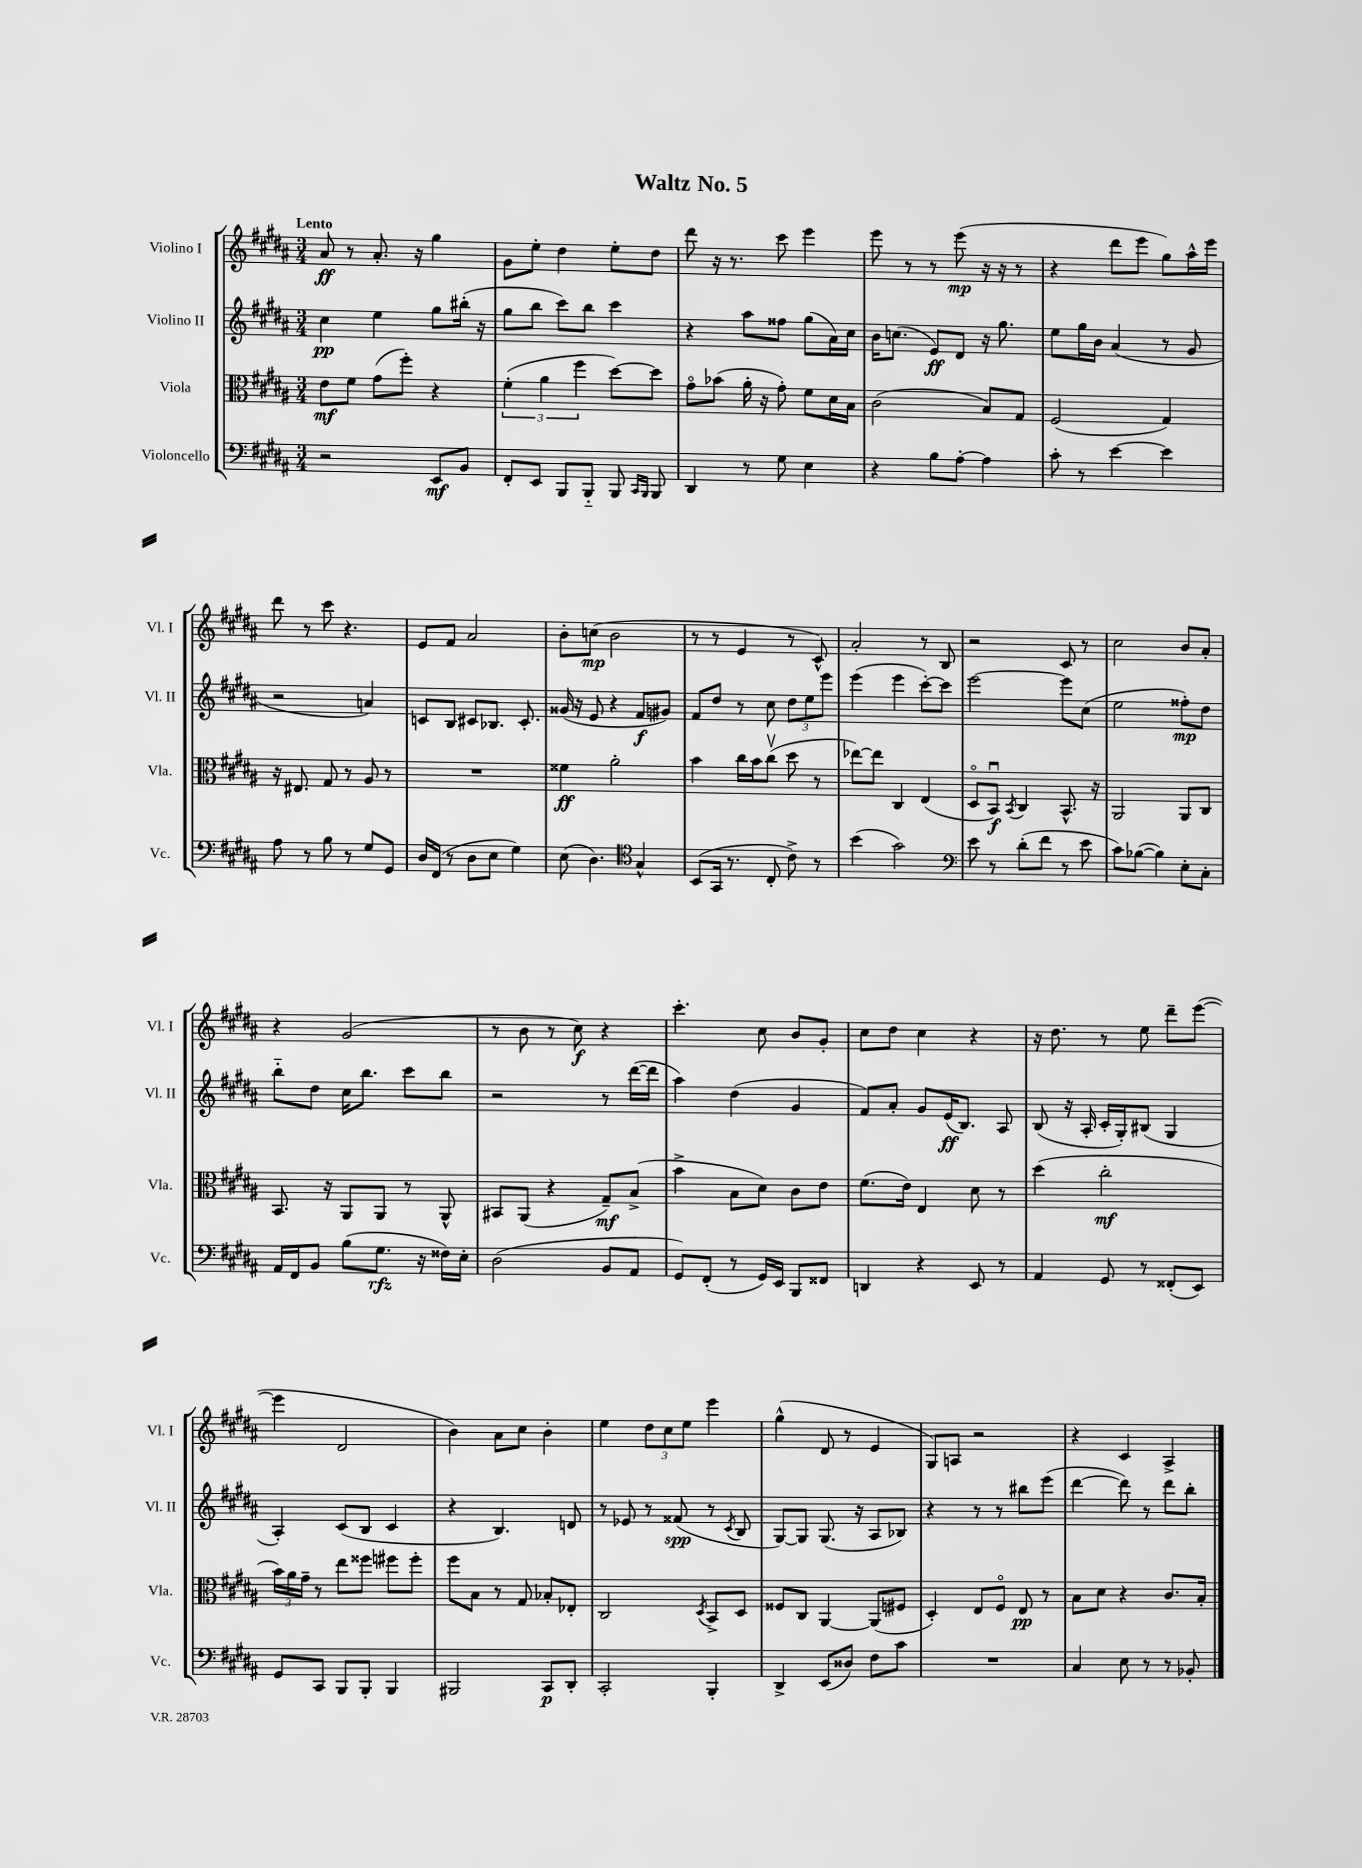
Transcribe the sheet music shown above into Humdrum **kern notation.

**kern	**dynam	**kern	**dynam	**kern	**dynam	**kern	**dynam
*part4	*part4	*part3	*part3	*part2	*part2	*part1	*part1
*staff4	*staff4	*staff3	*staff3	*staff2	*staff2	*staff1	*staff1
*I"Violoncello	*	*I"Viola	*	*I"Violino II	*	*I"Violino I	*
*I'Vc.	*	*I'Vla.	*	*I'Vl. II	*	*I'Vl. I	*
*clefF4	*	*clefC3	*	*clefG2	*	*clefG2	*
*k[f#c#g#d#a#]	*	*k[f#c#g#d#a#]	*	*k[f#c#g#d#a#]	*	*k[f#c#g#d#a#]	*
*M3/4	*	*M3/4	*	*M3/4	*	*M3/4	*
=1	=1	=1	=1	=1	=1	=1	=1
!	!	!	!	!	!	!LO:TX:a:B:t=Lento	!
2r	.	8e\L	mf	4cc#\	pp	8a#/	ff
.	.	8f#\J	.	.	.	8r	.
.	.	(8g#\L	.	4ee\	.	8.a#'/	.
.	.	8ff#'\J)	.	.	.	.	.
.	.	.	.	.	.	16r	.
8EE/L	mf	4r	.	8gg#\L	.	4gg#\	.
8BB/J	.	.	.	(16bb#X'\Jk	.	.	.
.	.	.	.	16r	.	.	.
=2	=2	=2	=2	=2	=2	=2	=2
8FF#'/L	.	(6f#'\	.	8gg#\L	.	8g#\L	.
8EE/J	.	.	.	8bb\J	.	8ee'\J	.
.	.	6a#\	.	.	.	.	.
8BBB/L	.	.	.	8ccc#\L)	.	4dd#\	.
.	.	6ff#\	.	.	.	.	.
8BBB/J	.	.	.	8bb\J	.	.	.
8BBB/	.	[8dd#\L)	.	4ccc#\	.	8ee'\L	.
16qqCC#/LL	.	.	.	.	.	.	.
16qqBBB/JJ	.	.	.	.	.	.	.
8BBB/	.	8dd#\J]	.	.	.	8dd#\J	.
=3	=3	=3	=3	=3	=3	=3	=3
4DD#/	.	8g#\L	.	4r	.	8ddd#\	.
.	.	(8b-X\J	.	.	.	16r	.
.	.	.	.	.	.	8.r	.
8r	.	16a#'\	.	8aa#\L	.	.	.
.	.	16r	.	.	.	.	.
8G#\	.	8g#'\)	.	8ff##X\J	.	8ccc#\	.
4E\	.	8f#\L	.	(8gg#\L	.	4eee\	.
.	.	16d#\L	.	16a#\L)	.	.	.
.	.	16B\JJ	.	16cc#\JJ	.	.	.
=4	=4	=4	=4	=4	=4	=4	=4
4r	.	(2c#\	.	16b\KL	.	8eee\	.
.	.	.	.	(8.ccn\J	.	.	.
.	.	.	.	.	.	8r	.
8B\L	.	.	.	8e/L)	ff	8r	.
[8A#'\J	.	.	.	8d#/J	.	(8eee\	mp
4A#\]	.	8B/L)	.	16r	.	16r	.
.	.	.	.	8.gg#\	.	16r	.
.	.	8G#/J	.	.	.	8r	.
=5	=5	=5	=5	=5	=5	=5	=5
8c#'\	.	(2F#/	.	8ee\L	.	4r	.
8r	.	.	.	16gg#\L	.	.	.
.	.	.	.	16b\JJ	.	.	.
[4e\	.	.	.	(4a#/	.	8ddd#\L	.
.	.	.	.	.	.	8eee\J	.
4e\]	.	4G#/)	.	8r	.	8gg#\L)	.
.	.	.	.	8g#/	.	16aa#^^\L	.
.	.	.	.	.	.	16eee\JJ	.
!!LO:LB:g=z
=6	=6	=6	=6	=6	=6	=6	=6
8A#\	.	16r	.	2r	.	8ddd#\	.
.	.	8.E#X/	.	.	.	.	.
8r	.	.	.	.	.	8r	.
8B\	.	8G#/	.	.	.	8ccc#\	.
8r	.	8r	.	.	.	4.r	.
8G#/L	.	8A#/	.	4an/)	.	.	.
8GG#/J	.	8r	.	.	.	.	.
=7	=7	=7	=7	=7	=7	=7	=7
16D#/LL	.	2.r	.	8cn/L	.	8e/L	.
(16FF#/JJ	.	.	.	.	.	.	.
8r	.	.	.	8B/J	.	8f#/J	.
8D#\L	.	.	.	8c#X/L	.	2a#/	.
8E\J	.	.	.	8.B-X/J	.	.	.
4G#\)	.	.	.	.	.	.	.
.	.	.	.	8.c#'/	.	.	.
=8	=8	=8	=8	=8	=8	=8	=8
(8E\	.	4f##X\	ff	(16g##X/	.	8b'\L	.
.	.	.	.	16r	.	.	.
4.D#\)	.	.	.	8e/	.	(8ccn\J	mp
.	.	2a#'\	.	4r	.	2b\	.
*clefC4	*	*	*	*	*	*	*
4G#^^/	.	.	.	8f#/L	f	.	.
.	.	.	.	8g#X/J)	.	.	.
=9	=9	=9	=9	=9	=9	=9	=9
(8BB/L	.	4b\	.	8f#/L	.	8r	.
16GG#/Jk	.	.	.	8dd#/J	.	8r	.
8.r	.	.	.	.	.	.	.
.	.	16cc#\LL	.	8r	.	4e/	.
.	.	16b\J	.	.	.	.	.
8C#'/	.	(8cc#v\J	.	8cc#\	.	.	.
8c#^\)	.	8dd#\	.	12dd#\L	.	8r	.
.	.	.	.	12ee\	.	.	.
8r	.	8r	.	.	.	8c#^^/)	.
.	.	.	.	12eee\J	.	.	.
=10	=10	=10	=10	=10	=10	=10	=10
(4b\	.	[8ee-X\L)	.	(4eee\	.	2a#'/	.
.	.	8ee-\J]	.	.	.	.	.
2g#\)	.	4C#/	.	4eee\	.	.	.
.	.	(4E/	.	[8ccc#'\L)	.	8r	.
.	.	.	.	8ccc#\J]	.	8B/	.
=11	=11	=11	=11	=11	=11	=11	=11
*clefF4	*	*	*	*	*	*	*
8e\	.	8D#/L	.	[2eee\	.	2r	.
8r	.	8BBu/J)	f	.	.	.	.
.	.	8qBB/	.	.	.	.	.
(8d#'\L	.	4C#/	.	.	.	.	.
8f#\J	.	.	.	.	.	.	.
8r	.	8.BB^^/	.	8eee\L]	.	8c#/	.
8e\	.	.	.	(8cc#\J	.	8r	.
.	.	16r	.	.	.	.	.
=12	=12	=12	=12	=12	=12	=12	=12
8c#\L)	.	2AA#/	.	2ee\	.	2cc#\	.
([8B-X\J	.	.	.	.	.	.	.
4B-\])	.	.	.	.	.	.	.
8E'\L	.	8AA#/L	.	8ff##X'\L)	mp	8b/L	.
8C#'\J	.	8C#/J	.	8dd#\J	.	8a#'/J	.
!!LO:LB:g=z
=13	=13	=13	=13	=13	=13	=13	=13
16AA#/LL	.	8.BB/	.	8bb\L	.	4r	.
16FF#/J	.	.	.	.	.	.	.
8BB/J	.	.	.	8dd#\J	.	.	.
.	.	16r	.	.	.	.	.
(8B\L	.	8AA#/L	.	16cc#\KL	.	(2g#/	.
.	.	.	.	8.bb\J	.	.	.
8.G#\J	rfz	8AA#/J	.	.	.	.	.
.	.	8r	.	8ccc#\L	.	.	.
16r	.	.	.	.	.	.	.
16F##X\LL)	.	8AA#^^/	.	8bb\J	.	.	.
16E'\JJ	.	.	.	.	.	.	.
=14	=14	=14	=14	=14	=14	=14	=14
(2D#\	.	8BB#X/L	.	2r	.	8r	.
.	.	(8AA#/J	.	.	.	8b\	.
.	.	4r	.	.	.	8r	.
.	.	.	.	.	.	8cc#\)	f
8BB/L	.	8G#~/L)	mf	8r	.	4r	.
8AA#/J	.	(8B^/J	.	([16ddd#\LL	.	.	.
.	.	.	.	16ddd#\JJ]	.	.	.
=15	=15	=15	=15	=15	=15	=15	=15
8GG#/L)	.	4b^\	.	4aa#\)	.	4.ccc#'\	.
(8FF#'/J	.	.	.	.	.	.	.
8r	.	8B\L	.	(4dd#\	.	.	.
16GG#/LL)	.	8d#\J)	.	.	.	8cc#\	.
16EE/JJ	.	.	.	.	.	.	.
8BBB/L	.	8c#\L	.	4g#/	.	8b/L	.
8FF##X/J	.	8e\J	.	.	.	8g#'/J	.
=16	=16	=16	=16	=16	=16	=16	=16
4DDn/	.	(8.f#\L	.	8f#/L)	.	8cc#\L	.
.	.	.	.	8a#'/J	.	8dd#\J	.
.	.	16e\Jk)	.	.	.	.	.
4r	.	4E/	.	8g#/L	.	4cc#\	.
.	.	.	.	(16e/K	ff	.	.
.	.	.	.	8.B/J)	.	.	.
8EE/	.	8d#\	.	.	.	4r	.
8r	.	8r	.	8A#/	.	.	.
=17	=17	=17	=17	=17	=17	=17	=17
4AA#/	.	(4dd#\	.	(8B/	.	16r	.
.	.	.	.	.	.	8.dd#\	.
.	.	.	.	16r	.	.	.
.	.	.	.	16A#'/	.	.	.
8GG#/	.	2cc#'\	mf	16c#'/LL	.	8r	.
.	.	.	.	16G#'/J)	.	.	.
8r	.	.	.	(8B#X/J	.	8ee\	.
(8FF##X'/L	.	.	.	4G#/	.	8ddd#~\L	.
8EE/J)	.	.	.	.	.	([8eee\J	.
!!LO:LB:g=z
=18	=18	=18	=18	=18	=18	=18	=18
8GG#/L	.	24b\LL)	.	4A#'/)	.	4eee\]	.
.	.	24a#\	.	.	.	.	.
.	.	24g#~\JJ	.	.	.	.	.
8CC#/J	.	8r	.	.	.	.	.
8BBB/L	.	8ee\L	.	(8c#/L	.	2d#/	.
8BBB'/J	.	8ff##X\J	.	8B/J	.	.	.
4BBB/	.	8ff#X\L	.	4c#/	.	.	.
.	.	8ff#'\J	.	.	.	.	.
=19	=19	=19	=19	=19	=19	=19	=19
2BBB#X/	.	8ff#\L	.	4r	.	4b\)	.
.	.	8B\J	.	.	.	.	.
.	.	8r	.	4.B/)	.	8a#\L	.
.	.	8G#/	.	.	.	8cc#\J	.
8CC#/L	p	8B-X'/L	.	.	.	4b'\	.
8DD#'/J	.	8E-X'/J	.	8dn/	.	.	.
=20	=20	=20	=20	=20	=20	=20	=20
2CC#'/	.	2C#/	.	8r	.	4ee\	.
.	.	.	.	8e-X/	.	.	.
.	.	.	.	8r	.	12dd#\L	.
.	.	.	.	.	.	12cc#\	.
.	.	.	.	(8f##X/	spp	.	.
.	.	.	.	.	.	12ee\J	.
.	.	8qD#/	.	.	.	.	.
4BBB'/	.	8BB^/L	.	8r	.	4eee\	.
.	.	.	.	8qc#/	.	.	.
.	.	8D#/J	.	8B/	.	.	.
=21	=21	=21	=21	=21	=21	=21	=21
4DD#^/	.	8F##X/L	.	[8G#/L)	.	(4gg#^^\	.
.	.	8C#/J	.	8G#/J]	.	.	.
(8EE/L	.	[4AA#/	.	(8.G#/	.	8d#/	.
8D##X/J)	.	.	.	.	.	8r	.
.	.	.	.	16r	.	.	.
8F#\L	.	(8AA#/L]	.	8A#/L	.	4e/	.
8c#\J	.	8F#X/J	.	8B-X/J)	.	.	.
=22	=22	=22	=22	=22	=22	=22	=22
2.r	.	4D#'/)	.	4r	.	8G#/L)	.
.	.	.	.	.	.	8An/J	.
.	.	8E/L	.	8r	.	2r	.
.	.	8F#/J	.	8r	.	.	.
.	.	8E/	pp	8bb#X\L	.	.	.
.	.	8r	.	(8eee\J	.	.	.
=23	=23	=23	=23	=23	=23	=23	=23
4C#/	.	8B\L	.	[4ddd#\	.	4r	.
.	.	8d#\J	.	.	.	.	.
8E\	.	4r	.	8ddd#\])	.	4c#/	.
8r	.	.	.	8r	.	.	.
8r	.	8.c#/L	.	8ddd#\L	.	4A#^/	.
8BB-X'/	.	.	.	8bb'\J	.	.	.
.	.	16B'/Jk	.	.	.	.	.
==	==	==	==	==	==	==	==
*-	*-	*-	*-	*-	*-	*-	*-
